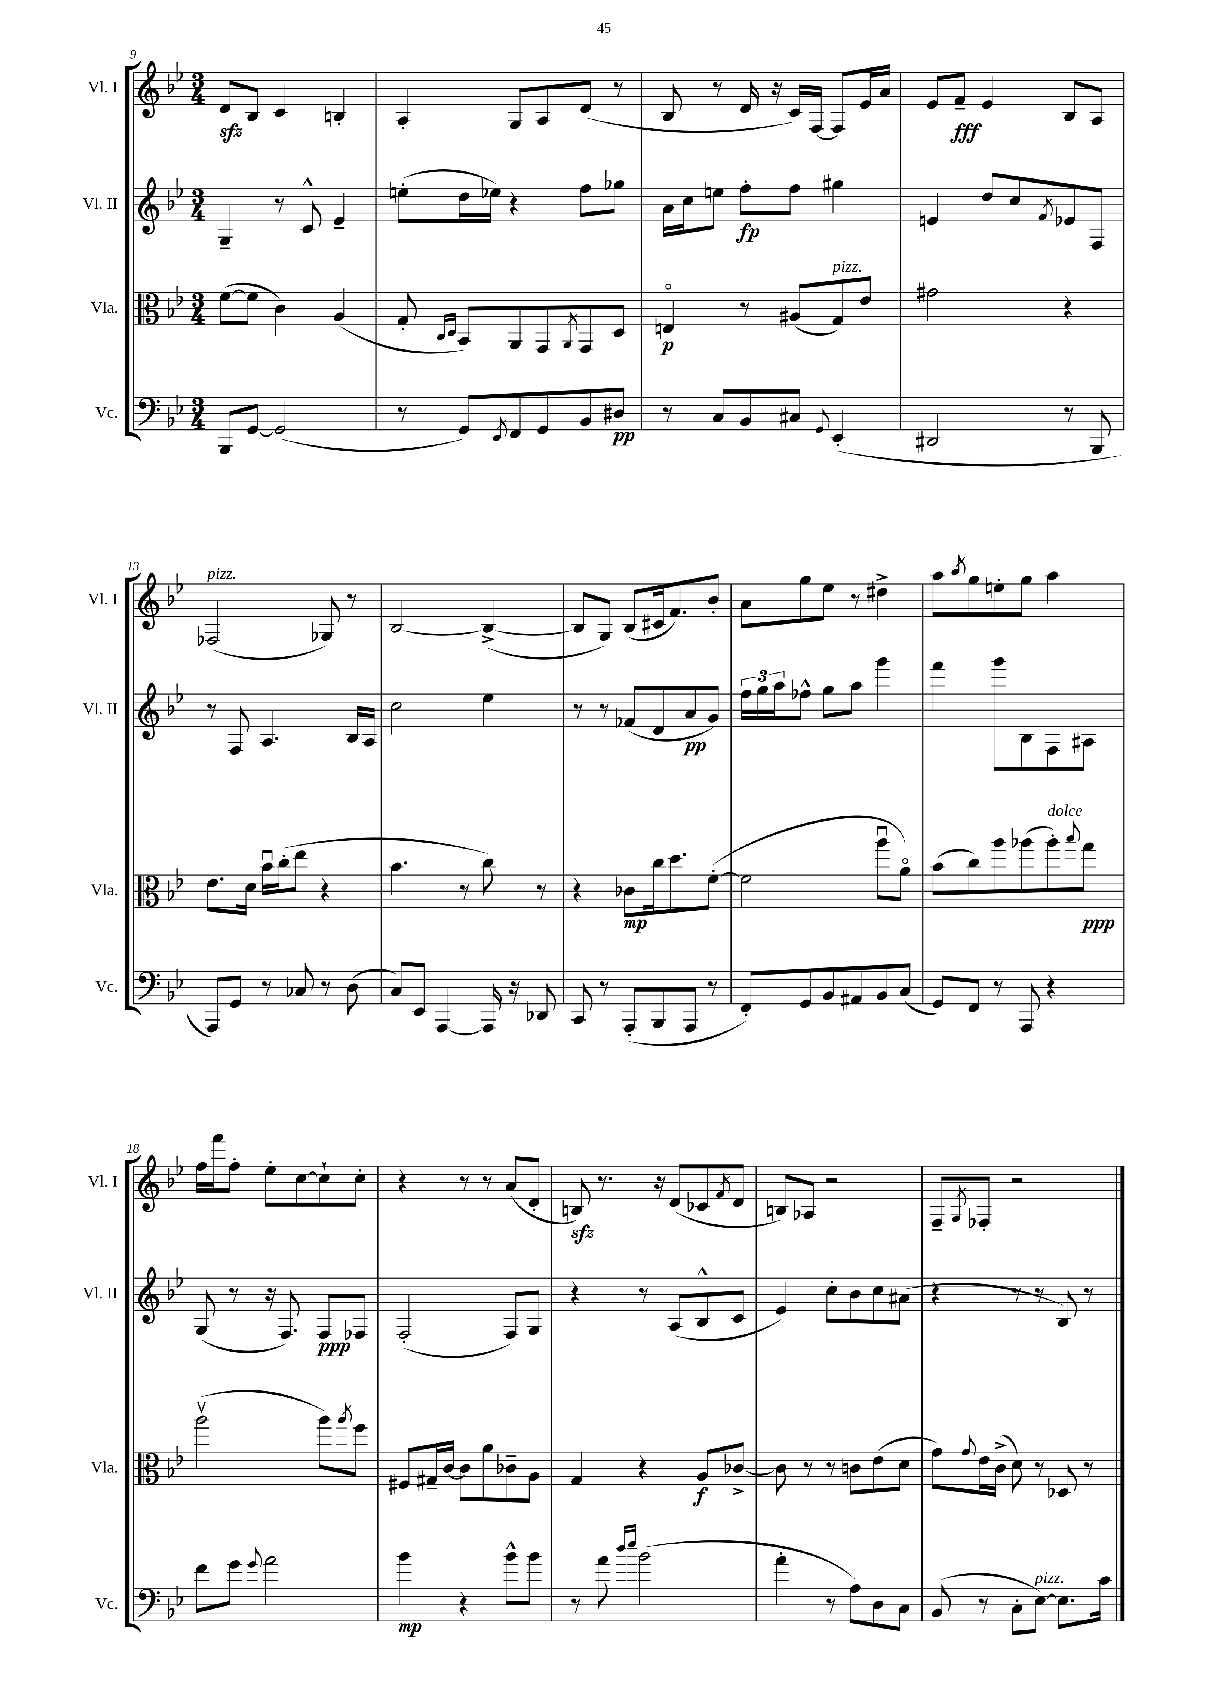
<<
\new StaffGroup <<
\new Staff = "s0" \with { instrumentName = "Vl. I" shortInstrumentName = "Vl. I" } {
    \clef treble \key bes \major \numericTimeSignature \time 3/4
    d'8\sfz bes8 c'4 b4-. |
    a4-. g8 a8 d'8( r8 |
    bes8 r8 d'16 r16 c'16) f16~ f8 ees'16 a'16 |
    ees'8 f'8--\fff ees'4 bes8 a8 |
    fes2^\markup { \italic "pizz." }( ges8) r8 |
    bes2~ bes4~->( |
    bes8 g8) bes8( cis'16 f'8.) bes'8-. |
    a'8 g''8 ees''8 r8 dis''4-> |
    a''8 \acciaccatura { bes''8 } g''8 e''8-. g''8 a''4 |
    f''16 f'''16 f''8-. ees''8-. c''8~ c''8-! c''8-. |
    r4 r8 r8 a'8( d'8-. |
    b8\sfz) r8. r16 d'8( ces'8 \acciaccatura { f'8 } d'8 |
    b8) aes8 r2 |
    f8-- \acciaccatura { g8 } fes8-. r2 \bar "|." |
}
\new Staff = "s1" \with { instrumentName = "Vl. II" shortInstrumentName = "Vl. II" } {
    \clef treble \key bes \major \numericTimeSignature \time 3/4
    g4-- r8 c'8-^ ees'4-- |
    e''8-.( d''16 ees''16) r4 f''8 ges''8 |
    a'16 c''16 e''8 f''8-.\fp f''8 gis''4 |
    e'4 d''8 c''8 \acciaccatura { f'8 } ees'8 f8 |
    r8 f8 a4. bes16 a16 |
    c''2 ees''4 |
    r8 r8 fes'8( d'8 a'8\pp g'8) |
    \tuplet 3/2 { f''16 g''16 a''16 } fes''8-^ g''8 a''8 g'''4 |
    f'''4 g'''8 bes8 f8 ais8 |
    g8( r8 r16 f8.) f8\ppp fes8 |
    f2-.( f8) g8 |
    r4 r8 a8( bes8-^ c'8 |
    ees'4) c''8-. bes'8 c''8 ais'8( |
    r4 r8 r8 bes8) r8 \bar "|." |
}
\new Staff = "s2" \with { instrumentName = "Vla." shortInstrumentName = "Vla." } {
    \clef alto \key bes \major \numericTimeSignature \time 3/4
    f'8~( f'8 c'4) a4( |
    g8-. \grace { c16 d16 } bes,8) a,8 g,8 \acciaccatura { a,8 } g,8 d8 |
    e4\flageolet\p r8 ais8( g8^\markup { \italic "pizz." }) ees'8 |
    gis'2 r4 |
    ees'8. d'16 bes'16\downbow c''16-.( ees''8 r4 |
    bes'4. r8 c''8) r8 |
    r4 ces'8\mp c''16 d''8. f'8~-.( |
    f'2 a''8\downbow a'8\flageolet) |
    bes'8( c''8) a''8 aes''8( aes''8-.^\markup { \italic "dolce" }) \appoggiatura { bes''8 } g''8\ppp |
    a''2\upbow( a''8) \acciaccatura { a''8 } f''8 |
    fis8 gis16-- c'16~ c'8 a'8 ces'8-- a8 |
    g4 r4 a8\f ces'8~-> |
    ces'8 r8 r8 c'8 ees'8( d'8 |
    g'8) \appoggiatura { g'8 } ees'16 c'16->( d'8) r8 des8 r8 \bar "|." |
}
\new Staff = "s3" \with { instrumentName = "Vc." shortInstrumentName = "Vc." } {
    \clef bass \key bes \major \numericTimeSignature \time 3/4
    bes,,8 g,8~ g,2( |
    r8 g,8) \acciaccatura { ees,8 } f,8 g,8 bes,8 dis8\pp |
    r8 c8 bes,8 cis8 \appoggiatura { g,8 } ees,4-.( |
    dis,2 r8 bes,,8 |
    a,,8) g,8 r8 ces8 r8 d8( |
    c8) ees,8 a,,4~ a,,16 r16 des,8 |
    c,8 r8 a,,8-.( bes,,8 a,,8 r8 |
    f,8-.) g,8 bes,8 ais,8 bes,8 c8( |
    g,8) f,8 r8 a,,8 r4 |
    f'8 g'8 \appoggiatura { g'8 } a'2 |
    bes'4\mp r4 bes'8-^ bes'8 |
    r8 a'8 \grace { d''16 ees''16 } bes'2( |
    a'4-. r8 a8) d8 c8 |
    bes,8( r8 c8-. ees8~^\markup { \italic "pizz." }) ees8. c'16 \bar "|." |
}
>>
>>
\layout { \context { \Score currentBarNumber = #9 } }
